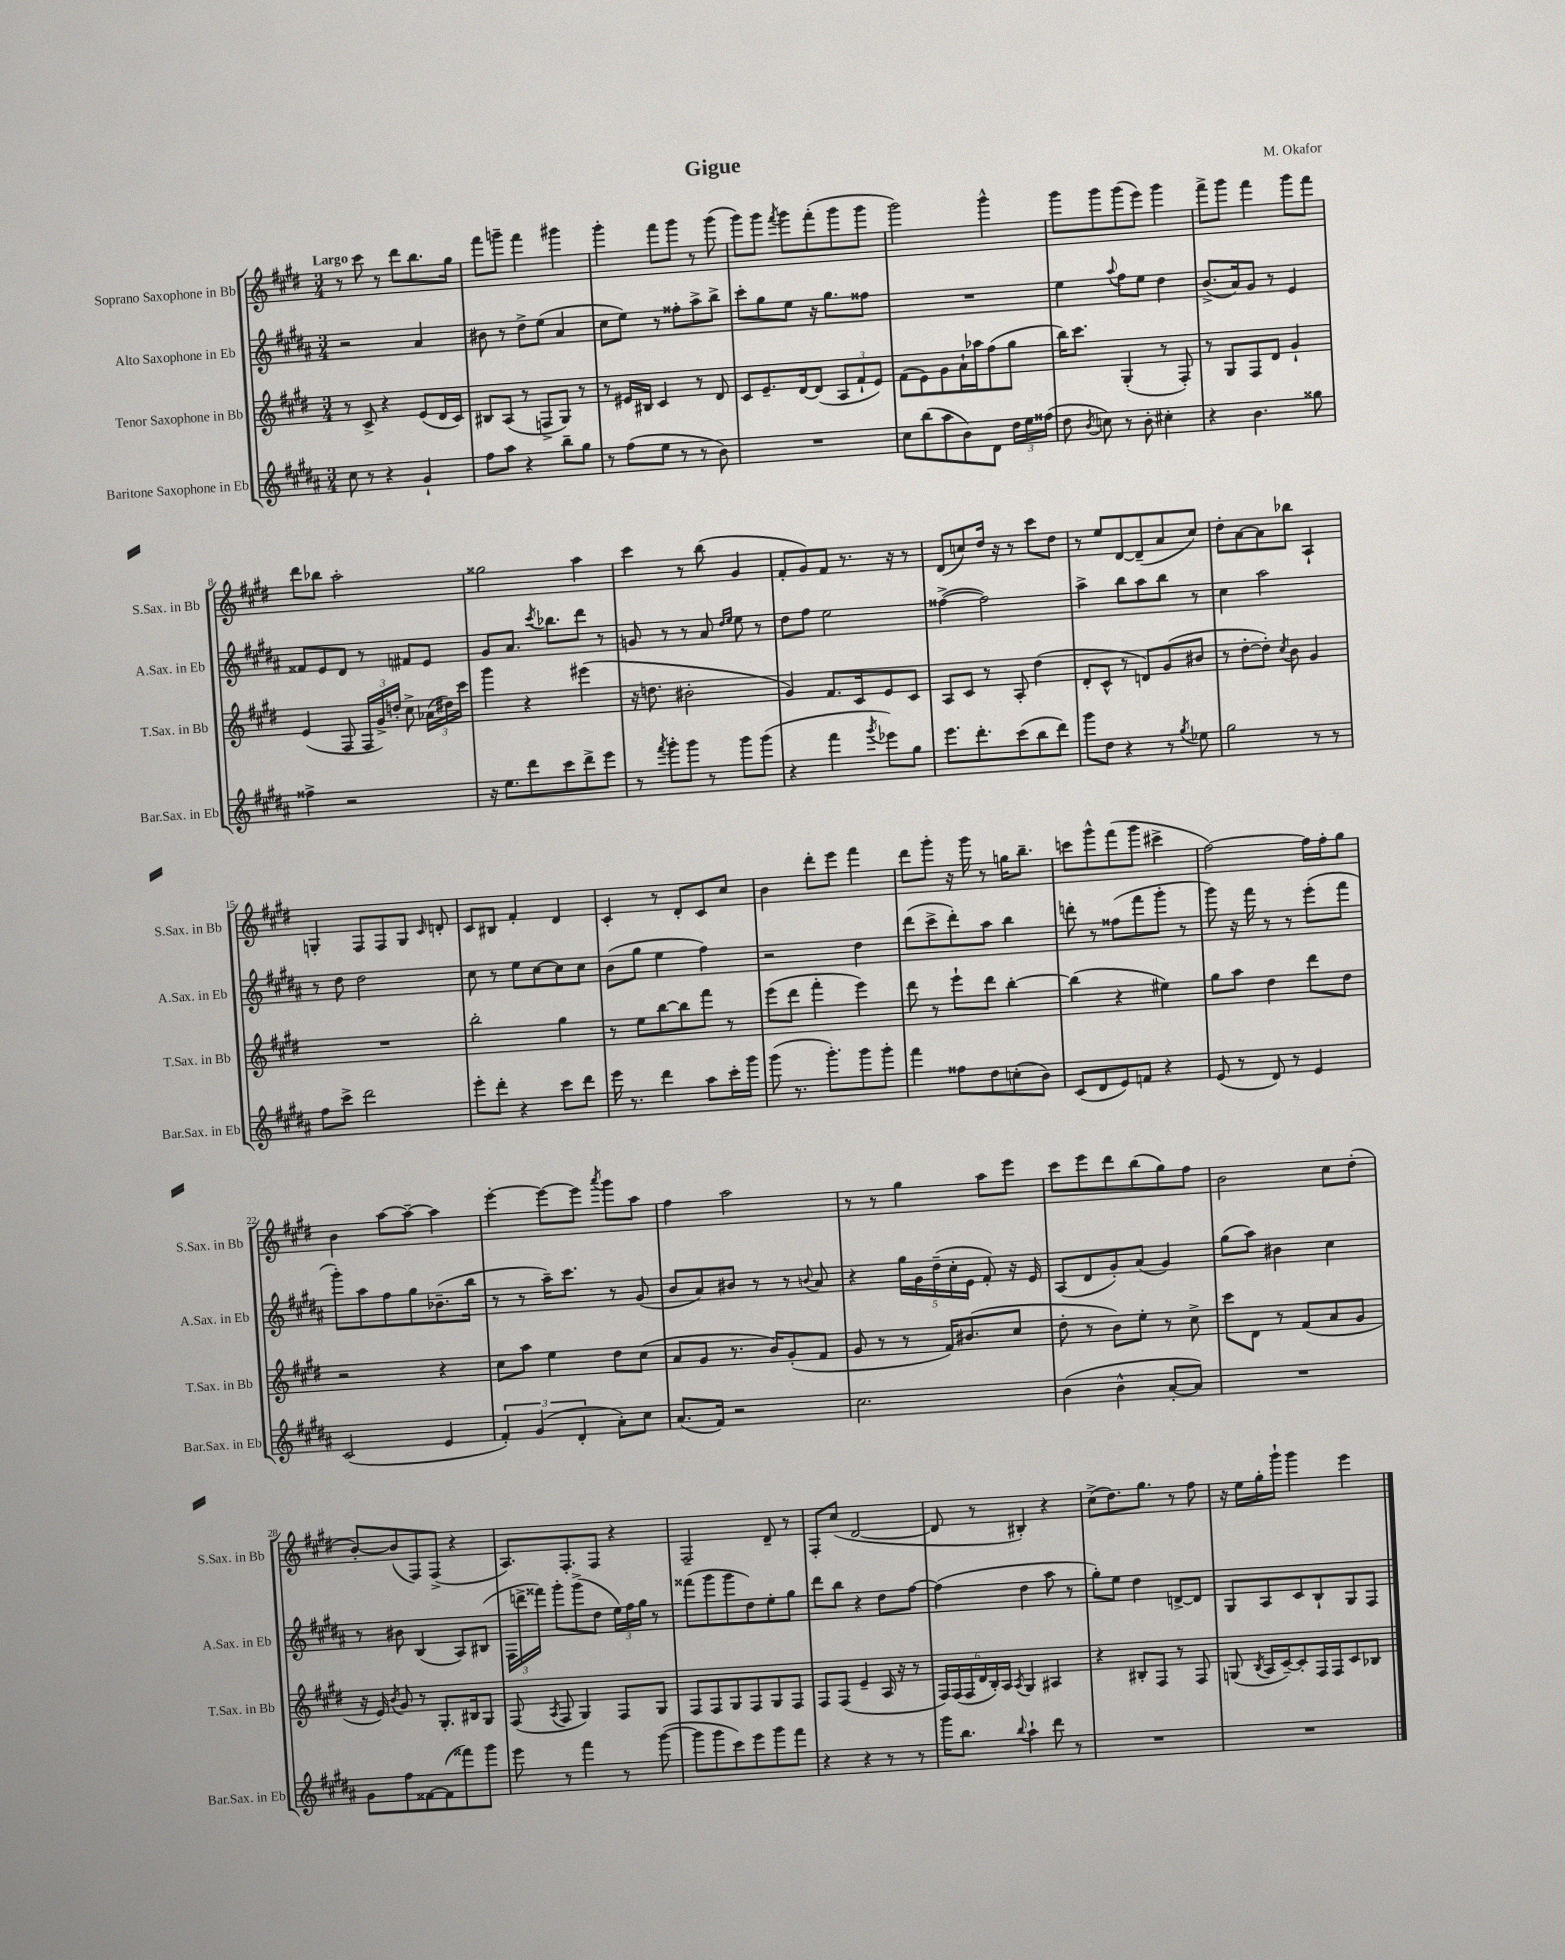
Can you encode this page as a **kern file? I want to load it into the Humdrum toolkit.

**kern	**kern	**kern	**kern
*part4	*part3	*part2	*part1
*staff4	*staff3	*staff2	*staff1
*I"Baritone Saxophone in Eb	*I"Tenor Saxophone in Bb	*I"Alto Saxophone in Eb	*I"Soprano Saxophone in Bb
*I'Bar.Sax. in Eb	*I'T.Sax. in Bb	*I'A.Sax. in Eb	*I'S.Sax. in Bb
*clefG2	*clefG2	*clefG2	*clefG2
*k[f#c#g#d#a#]	*k[f#c#g#d#]	*k[f#c#g#d#a#]	*k[f#c#g#d#]
*M3/4	*M3/4	*M3/4	*M3/4
=1	=1	=1	=1
!	!	!	!LO:TX:a:B:t=Largo
8cc#\	8r	2r	8r
8r	8c#^/	.	8ccc#\
4r	4r	.	8r
.	.	.	8ddd#\L
4g#`/	(8e/L	4a#/	8.bb\
.	16d#/L	.	.
.	16c#/JJ)	.	16gg#\Jk
=2	=2	=2	=2
8ff#\L	8B#X/L	8b#X\	8fff#\L
8aa#\J	(8A/J	8r	8gggn~\J
4r	8r	8dd#^\L	4fff#\
.	8Fn^/L	(8ee\J	.
8bb~\L	8G#/J)	4a#/	4ggg#X\
8gg#\J	8r	.	.
=3	=3	=3	=3
8r	8r	8cc#\L	4ggg#'\
(8ff#\L	16e#X/LL	8ee\J)	.
.	16B#X/JJ	.	.
8ee\J	4c#/	8r	8fff#\L
8r	.	8ff##X'\L	8ggg#\J
8r	8r	8aa#^\	8r
8b\)	8d#/	8bb^\J	(8ggg#\
=4	=4	=4	=4
2.r	8c#/L	8ccc#'\L	8ggg#\L)
.	8.e~/	8gg#\	8ggg#\J
.	.	.	8qfff#/
.	.	8ee\J	8ggg#\L
.	[16d#/k	.	.
.	(8d#/J]	16r	(8fff#'\
.	.	8.gg#\L	.
.	12A/L	.	8ggg#\
.	12f#`/	.	.
.	.	8ff##X\J	8ggg#\J
.	12e/J)	.	.
=5	=5	=5	=5
8cc#\L	(8f#\L	2.r	2ggg#\)
(8bb\	8e\)	.	.
8aa#\	8g#\	.	.
8b\)	16a`\L	.	.
.	16aa-X\J	.	.
8d#\J	(8ff#\	.	4ggg#^^\
24dd#\LL	8gg#\J	.	.
24ee\	.	.	.
(24ff##X\JJ	.	.	.
=6	=6	=6	=6
8dd#\	16bb\KL)	4ee\	8ggg#\L
.	8.ccc#\J	.	.
8qb/	.	.	.
8ccn\)	.	.	8ggg#\
.	.	8qqaa#/	.
8r	(4G#'/	8ff#\L	(8ggg#\
8b'\	.	8ee\J	8eee\J)
4cc#X'\	8r	4dd#\	4ggg#\
.	8F#'/)	.	.
=7	=7	=7	=7
4r	8r	(8.b^/L	8fff#^\L
.	8G#/L	.	8ggg#\J
.	.	16a#/k)	.
4.b\	8F#/	8g#/J	4fff#\
.	8d#/J	8r	.
.	4g#`/	4e/	8ggg#\L
8gg##X\	.	.	8fff#\J
!!LO:LB:g=z
=8	=8	=8	=8
4ff##X^\	(4e/	8f##X/L	8ddd#\L
.	.	8e/	8bb-X\J
2r	8F#/	8d#/J	2aa'\
.	24F#/LL	8r	.
.	24g#^/)	.	.
.	24ddn'/JJ	.	.
.	8cc#^\	8f#X/L	.
.	(24a-X\LL	8e/J	.
.	24dd#X\)	.	.
.	24ccc#\JJ	.	.
=9	=9	=9	=9
16r	4ggg#\	8g#/L	2gg##X\
8.ee\L	.	.	.
.	.	8.a#/J	.
8ddd#\	4r	.	.
.	.	8qccc#/	.
.	.	8.bb-X\L	.
8ccc#\	.	.	.
8ddd#^\	(4eee#X\	8ddd#\J	4aa\
8eee\J	.	8r	.
=10	=10	=10	=10
8r	16r	8gn/	4ccc#\
.	8.ddn\	.	.
8qfff#/	.	.	.
8ggg#'\L	.	8r	.
8ggg#\J	2b#X'\	8r	8r
8r	.	8a#/	(8bb\
.	.	16qqdd#/LL	.
.	.	16qqee/JJ	.
8ggg#\L	.	8ee\	4g#/
(8ggg#\J	.	8r	.
=11	=11	=11	=11
4r	4g#/)	8dd#\L	8f#'/L
.	.	8ff#\J	8g#/)
4fff#\	8.f#/L	2ee\	8f#/J
.	.	.	8.r
.	16c#/k	.	.
8qggg#/	.	.	.
8eee-X\L)	8e/	.	.
.	.	.	16r
8gg#\J	8c#/J	.	8r
=12	=12	=12	=12
8.eee\L	8A/L	([4ff##X^\	(8d#/L
.	8c#/J	.	8ccn/)
8.ddd#'\	.	.	.
.	8r	2ff##\])	16dd#/Jk
.	.	.	16r
(8ccc#\	8A'/	.	8r
8bb\	(4dd#\	.	8ccc#\L
8ddd#\J)	.	.	8dd#\J
=13	=13	=13	=13
8ggg#\L	8d#'/L	4aa#^\	8r
8dd#\J	8c#^^/J	.	8ee/L
4r	8r	8bb\L	[8d#/
.	8dn/L)	8aa#\	(8d#~/]
8r	(8g#/	8bb\J	8a/
8qgg#/	.	.	.
8ee-X\	8b#X/J	8r	8cc#/J)
=14	=14	=14	=14
2gg#\	8r	4cc#\	8dd#'\L
.	[8dd#'\L	.	[8a\
.	8dd#'\J])	2aa#\	8a\]
.	8qcc#/	.	.
.	8b\	.	8bb-X\J
8r	4g#/	.	4A`/
8r	.	.	.
!!LO:LB:g=z
=15	=15	=15	=15
8ff#\L	2.r	8r	4Gn'/
8ccc#^\J	.	8dd#\	.
2ddd#\	.	2dd#\	8F#/L
.	.	.	8F#/
.	.	.	8G/J
.	.	.	16qqc#/
.	.	.	8dn'/
=16	=16	=16	=16
8eee'\L	2bb'\	8cc#\	8c#/L
8ddd#'\J	.	8r	8B#X/J
4r	.	8ee\L	4f#'/
.	.	[8cc#\	.
8ccc#\L	4gg#\	8cc#\]	4d#/
8ddd#\J	.	8cc#\J	.
=17	=17	=17	=17
16eee\	8r	(8b\L	4c#'/
8.r	.	.	.
.	8ee\L	8gg#\J	.
4ddd#\	[8bb\	4ee\	8r
.	8bb\]	.	8d#'/L
8aa#\L	8fff#\J	4ff#\)	8c#/
16ccc#'\L	8r	.	8cc#/J
16ggg#\JJ	.	.	.
=18	=18	=18	=18
(8ggg#\	(8eee\L	2r	4b\
8.r	8ddd#\J	.	.
.	4fff#'\	.	8ddd#'\L
8.ggg#'\L)	.	.	.
.	.	.	8eee\J
8ggg#\	4eee\)	4dd#\	4fff#\
8ggg#'\J	.	.	.
=19	=19	=19	=19
4fff#\	8ddd#\	(8ddd#\L	8ddd#\L
.	8r	8ccc#^\	8ggg#'\J
8ff##X\L	8eee`\L	8ddd#'\)	16r
.	.	.	16ggg#\
8dd#\	8ddd#\J	8aa#\J	8r
(8ccn'\	[4bb'\	4bb\	16ggn\KL
.	.	.	8.bb~\J
8b\J)	.	.	.
=20	=20	=20	=20
(8c#/L	(4bb\]	8dddn'\	8cccn\L
8d#/	.	8r	8ggg#^^\
8e/)	4r	(8ff##X\L	(8fff#\
8fn/J	.	8fff#\	8ggg#\J
4r	4ee#X\)	8ggg#'\J	4ccc#X^\
.	.	8r	.
=21	=21	=21	=21
(8e/	8gg#\L	8ggg#\)	[2ff#\)
8r	8aa\J	16r	.
.	.	16fff#\	.
8d#/)	4dd#\	8r	.
8r	.	8r	.
4e/	8ddd#\L	(8eee'\L	16ff#\LL]
.	.	.	16ff#'\J
.	8dd#\J	8fff#\J	8gg#\J
!!LO:LB:g=z
=22	=22	=22	=22
(2c#/	2r	8ggg#'\L)	4b\
.	.	8aa#\	.
.	.	8ff#\	[8aa\L
.	.	8gg#\	8aa~\J_
4e/	4r	(8.b-X~\	4aa\]
.	.	16bb\Jk	.
=23	=23	=23	=23
6f#'/)	8cc#\L	8r	[4eee'\
.	8aa\J	8r	.
(6g#/	.	.	.
.	4ee\	16aa#~\KL)	8eee\L_
.	.	8.ccc#\J	.
6d#'/	.	.	.
.	.	.	8eee\J]
.	.	.	8qaaa/
8a#'\L)	8dd#\L	8r	8ggg#\L
8cc#\J	(8cc#\J	(8g#/	8aa\J
=24	=24	=24	=24
(8.a#/L	8a/L	8b/L	4ff#\
.	8g#/J	8a#/)	.
16f#/Jk)	.	.	.
2r	8.r	8b#X/J	2aa\
.	.	8r	.
.	16b/KL)	.	.
.	(8g#'/	8r	.
.	.	8qqbn/	.
.	8f#/J	8a#/	.
=25	=25	=25	=25
2.cc#\	8g#/	4r	8r
.	8r	.	8r
.	8r	20gg#\LL	4gg#\
.	.	20g#\	.
.	.	(20dd#~\	.
.	16f#/KL)	.	.
.	.	20cc#'\	.
.	(8.b#X/	.	.
.	.	20e\JJ	.
.	.	8f#'/)	8aa\L
.	8cc#/J	16r	8eee\J
.	.	16e/	.
=26	=26	=26	=26
(4b\	8dd#'\	(8A#/L	8ccc#\L
.	8r	8d#/	8eee\
4b^^\	8b\L)	8g#'/)	8ddd#\
.	8ee'\J	(8a#/J	(8bb\
[8a#'/L	8r	4g#/)	8gg#\)
8a#/J])	8cc#^\	.	8ff#\J
=27	=27	=27	=27
2.r	8ccc#\L	(8gg#\L	2b\
.	8d#\J	8aa#\J)	.
.	8r	4b#X\	.
.	(8f#/L	.	.
.	8a/	4cc#\	8cc#\L
.	8g#/J	.	(8dd#'\J
!!LO:LB:g=z
=28	=28	=28	=28
8g#\L	16r	8r	[8b'/L)
.	16e/)	.	.
.	8qb/	.	.
8ff#\	8g#/	8b#X\	(8b/]
[8f##X\	8r	(4B/	8F#/)
(8f##\]	8.G#'/L	.	(8F#^/J
8fff##X\)	.	8A#/L)	4r
.	16B#X/k	.	.
8ggg#\J	8G#/J	(8B#X/J	.
=29	=29	=29	=29
8eee\	(8F#/	24F#\LL	8.A/L)
.	.	24dddn^\	.
.	.	24fff##X\JJ)	.
.	8qA/	.	.
8r	8F#/	8ggg#'\L	.
.	.	.	8.F#'/
4fff#\	4G#/)	(8ggg#^\	.
.	.	8dd#\J	8F#/J
8r	8F#/L	24ee\LL)	4r
.	.	24ff#\	.
.	.	24gg#\JJ	.
([8ggg#\	8G#/J	8r	.
=30	=30	=30	=30
8ggg#\L]	8F#/L	(8fff##X\L	2F#~/
8ggg#\	8F#/	8ggg#\	.
8ccc#\)	8G#/	8ggg#\	.
8eee\	8F#/	8dd#\)	.
8ggg#\	8G#/	8ee'\	8d#~/
8fff#\J	8F#/J	8gg#\J	8r
=31	=31	=31	=31
4r	8F#/L	8ddd#\L	8F#'/L
.	(8F#/J	8bb\J	(8cc#/J
4r	4e~/	4r	[2d#/
8r	16A/	8dd#\L	.
.	16r	.	.
8r	8r	[8ff#\J	.
=32	=32	=32	=32
16ggg#\KL	24F#/LL)	(4ff#\]	8d#/]
.	(24F#/	.	.
8.bb\J	.	.	.
.	24F#/	.	.
.	24d#/	.	8r
.	24B'/)	.	.
.	24A/JJ	.	.
8qqbb/	8qA/	.	.
4aa#`\	4G#/	4dd#\	4B#X'/)
8ddd#\	4A#X/	8aa#\	4r
8r	.	8r	.
=33	=33	=33	=33
2.r	4r	8gg#'\L)	(8cc#^\L
.	.	8ee\J	8.dd#\)
.	8B#X'/L	4dd#\	.
.	.	.	8.gg#\J
.	8F#/J	.	.
.	8r	[8dn^/L	8r
.	8F#/	8d/J]	8ff#\
=34	=34	=34	=34
2.r	(8Gn/	8G#/L	16r
.	.	.	16ee\LL
.	8qB/	.	.
.	16A/LL	8A#/	16gg#'\
.	[16c#~/J)	.	16ggg#`\JJ
.	8c#'/]	8c#/	4ggg#\
.	16F#/L	8B`/	.
.	16F#/J	.	.
.	8c#/	8G#/	4eee\
.	8B-X/J	8F#/J	.
==	==	==	==
*-	*-	*-	*-
